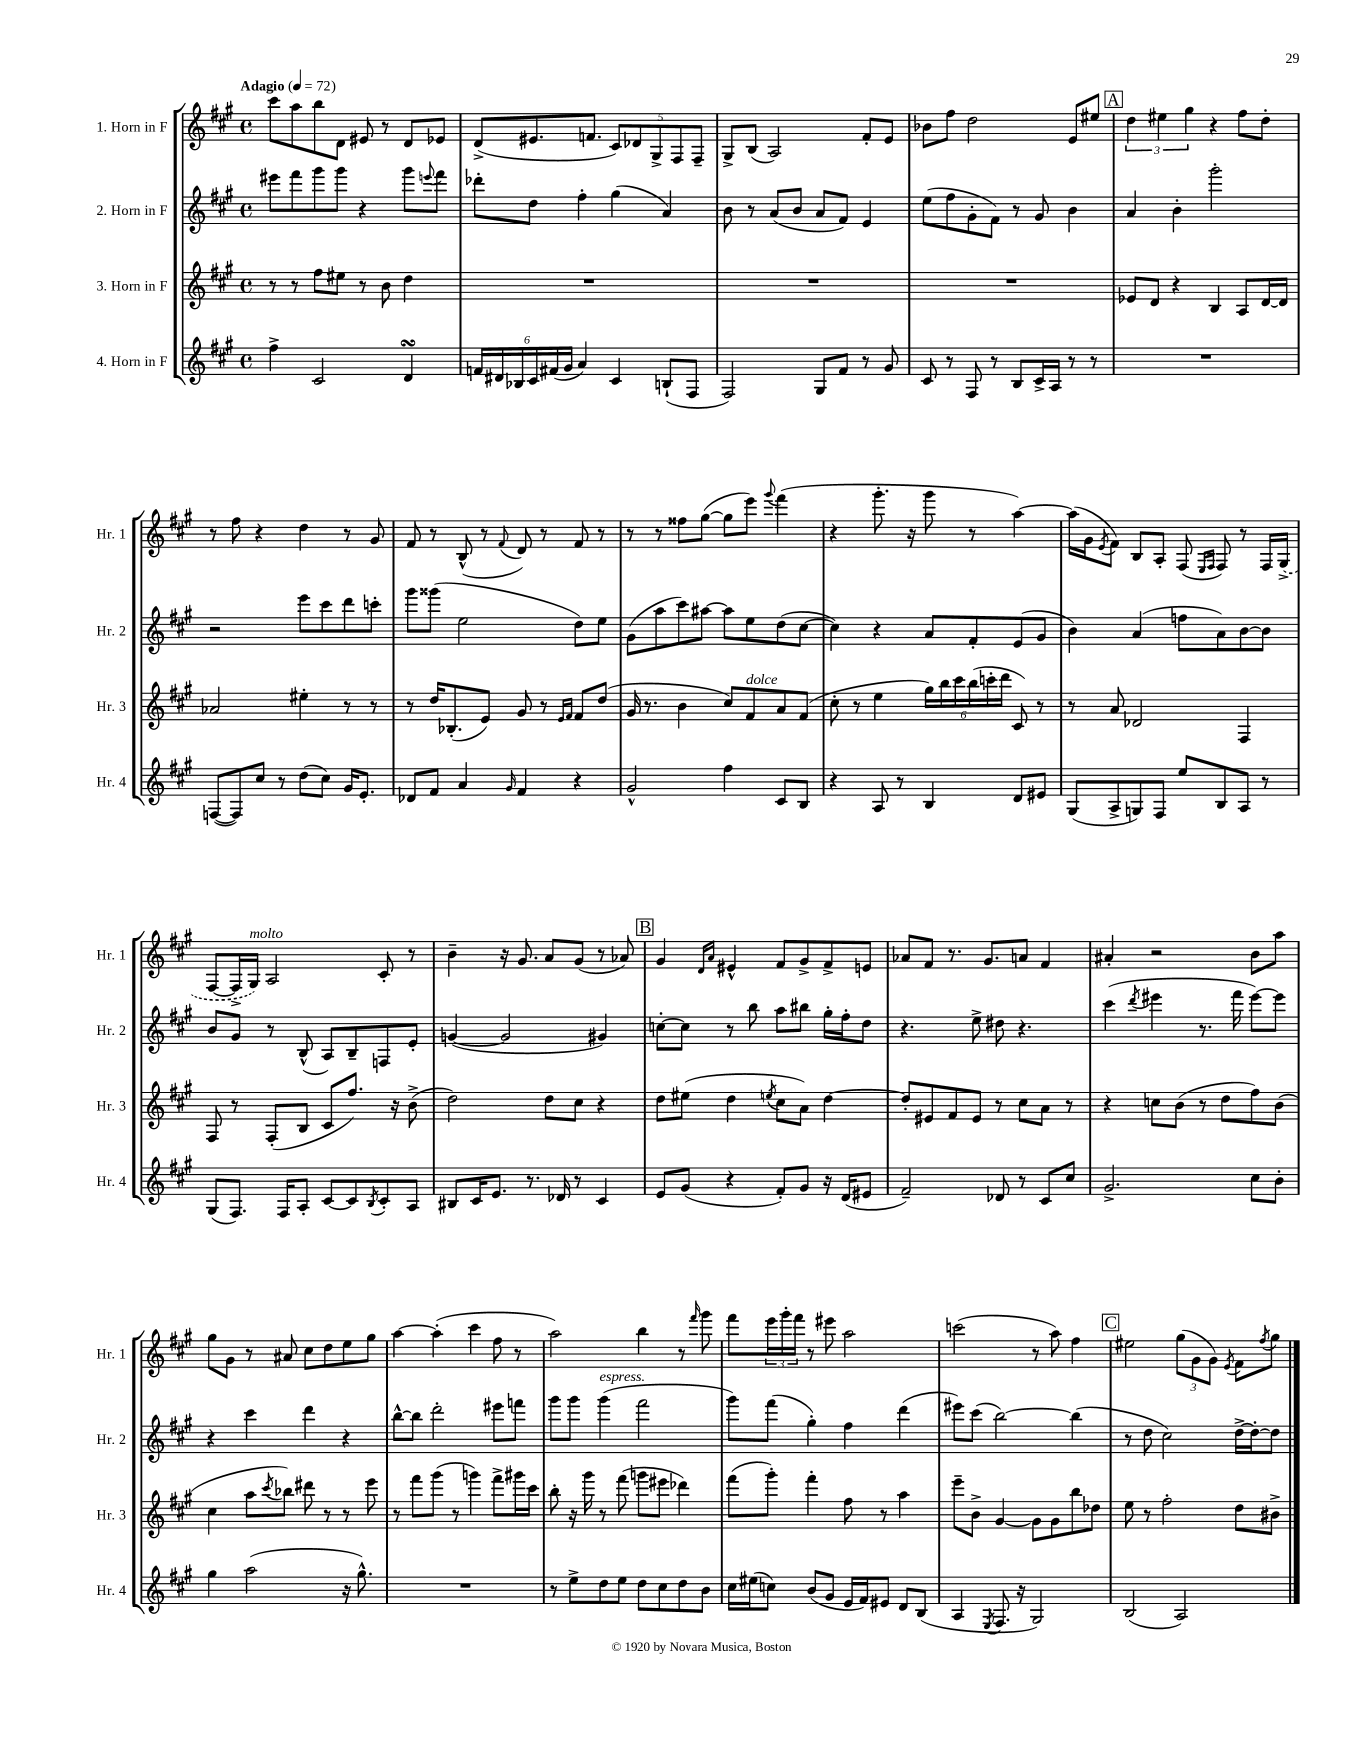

**kern	**kern	**kern	**kern
*staff4	*staff3	*staff2	*staff1
*clefG2	*clefG2	*clefG2	*clefG2
*k[f#c#g#]	*k[f#c#g#]	*k[f#c#g#]	*k[f#c#g#]
*M4/4	*M4/4	*M4/4	*M4/4
*met(c)	*met(c)	*met(c)	*met(c)
*MM72	*MM72	*MM72	*MM72
4ff#^	8r	8eee#	8ccc#
.	8r	8fff#	8aa
2c#	8ff#	8ggg#	8bb
.	8ee#	8ggg#	8d
.	8r	4r	8e#
.	8b	.	8r
4d	4dd	8ggg#	8d
.	.	8qqeee	.
.	.	8fff#	8e-
=	=	=	=
24f	1r	8ddd-'	(8d^
24d#	.	.	.
24B-	.	.	.
24c#	.	8dd	8.e#
(24f#	.	.	.
24g#	.	.	.
4a)	.	4ff#'	.
.	.	.	8.f
4c#	.	(4gg#	10c#)
.	.	.	10d-
.	.	.	10G#^
(8B`	.	4a)	.
.	.	.	10F#
8F#	.	.	.
.	.	.	10F#~
=	=	=	=
2F#)	1r	8b	8G#^
.	.	8r	(8B
.	.	(8a	2A)
.	.	8b	.
8G#	.	8a	.
8f#	.	8f#)	.
8r	.	4e	8f#'
8g#	.	.	8e
=	=	=	=
8c#	1r	(8ee	8b-
8r	.	8ff#	8ff#
8F#	.	8g#'	2dd
8r	.	8f#)	.
8B	.	8r	.
16c#^	.	8g#	.
16A	.	.	.
8r	.	4b	8e
8r	.	.	8ee#
=	=	=	=
1r	8e-	4a	6dd
.	8d	.	.
.	.	.	6ee#
.	4r	4b'	.
.	.	.	6gg#
.	4B	2ggg#'	4r
.	8A	.	8ff#
.	[16d	.	8dd'
.	16d]	.	.
=	=	=	=
([8F	2a-	2r	8r
8F])	.	.	8ff#
8cc#	.	.	4r
8r	.	.	.
(8dd	4ee#'	8eee	4dd
8cc#)	.	8ccc#	.
16g#	8r	8ddd	8r
8.e'	.	.	.
.	8r	8ccc'	8g#
=	=	=	=
8d-	8r	8ggg#	8f#
8f#	16dd	(8ggg##	8r
.	(8.B-'	.	.
4a	.	2ee	(8B^^
.	8e)	.	8r
16qqg#	.	.	8qqf#
4f#	8g#	.	8d)
.	8r	.	8r
.	16qqe	.	.
.	16qqf#	.	.
4r	8f#	8dd)	8f#
.	(8dd	8ee	8r
=	=	=	=
2g#^^	16g#	(8g#	8r
.	8.r	.	.
.	.	8aa	8r
.	4b	8ccc#)	8ff##
.	.	[8aa#	([8gg#
4ff#	8cc#)	8aa#]	8gg#]
.	8f#	8ee	8eee)
.	.	.	8qqggg#
8c#	8a	(8dd	(4fff#
8B	(8f#	[8cc#	.
=	=	=	=
4r	8cc#'	4cc#])	4r
.	8r	.	.
8A	4ee	4r	8.ggg#'
8r	.	.	.
.	.	.	16r
4B	24gg#)	8a	8ggg#
.	24bb	.	.
.	24ccc#	.	.
.	(24bb	8f#'	8r
.	24ccc'	.	.
.	24ddd	.	.
8d	8c#)	(8e	[4aa)
8e#	8r	8g#	.
=	=	=	=
(8G#	8r	4b)	(16aa]
.	.	.	16g#
.	.	.	8qe
8A^	8a	.	8f#)
8G)	2d-	(4a	8B
8F#	.	.	8A'
8ee	.	8ff	(8F#
.	.	.	16qqE
.	.	.	16qqF#
8B	.	8a)	8F#)
8A	4F#	[8b	8r
8r	.	8b]	16F#
.	.	.	(16G#^
=	=	=	=
(8G#	8F#	8b	[8F#
8.F#)	8r	8g#	16F#^]
.	.	.	16G#)
.	(8F#'	8r	2A
16F#	.	.	.
8A'	8B	(8B^^	.
[8c#	8c#	8A)	.
8c#]	8.ff#)	8B~	.
8qB	.	.	.
8c#'	.	8F	8c#'
.	16r	.	.
8A	(8b^	8e'	8r
=	=	=	=
8B#	2dd)	([4g	4b~
16c#	.	.	.
8.e	.	.	.
.	.	2g]	16r
.	.	.	8.g#
8.r	.	.	.
.	8dd	.	8a
16d-	.	.	.
8r	8cc#	.	(8g#
4c#	4r	4g#)	8r
.	.	.	8a-)
=	=	=	=
8e	8dd	[8cc'	4g#
(8g#	(8ee#	8cc]	.
.	.	.	16qqd
.	.	.	16qqa
4r	4dd	8r	4e#^^
.	.	8bb	.
.	8qee	.	.
8f#')	8cc#	8aa	8f#
8g#	8a)	8bb#	8g#^
16r	[4dd	16gg#'	8f#^
(16d	.	16ff#'	.
8e#	.	8dd	8e
=	=	=	=
2f#~)	8dd']	4.r	8a-
.	8e#	.	8f#
.	8f#	.	8.r
.	8e#	8ee^	.
.	.	.	8.g#
8d-	8r	8dd#	.
8r	8cc#	4.r	8a
8c#	8a	.	4f#
8cc#	8r	.	.
=	=	=	=
2.g#^	4r	(4ccc#	4a#'
.	.	8qddd	.
.	8cc	4eee#	2r
.	(8b	.	.
.	8r	8.r	.
.	8dd	.	.
.	.	16fff#	.
8cc#	8ff#)	[8eee#)	8b
8b'	(8b	8eee#]	8aa
=	=	=	=
4gg#	4cc#	4r	8gg#
.	.	.	8g#
(2aa	8aa	4ccc#	8r
.	8qccc#	.	.
.	8bb-)	.	8a#
.	8ddd#	4ddd	8cc#
.	8r	.	8dd
16r	8r	4r	8ee
8.gg#^^)	.	.	.
.	8eee	.	8gg#
=	=	=	=
1r	8r	[8bb^^	[4aa
.	8fff#	8bb]	.
.	(8ggg#	2ddd'	(4aa']
.	8r	.	.
.	4ggg)	.	4ccc#
.	8fff#^	8eee#	8ff#
.	16ggg#	8fff	8r
.	16ccc#	.	.
=	=	=	=
8r	8bb'	8ggg#	2aa)
8ee^	16r	8ggg#	.
.	16ggg#	.	.
8dd	8r	(4ggg#	.
8ee	(8fff#	.	.
8dd	8ggg	2fff#	4bb
8cc#	8eee#	.	.
8dd	4ddd-)	.	8r
.	.	.	16qqfff#
8b	.	.	8ggg#
=	=	=	=
16cc#	(8fff#	8ggg#)	8fff#
(16ee#	.	.	.
8cc)	8ggg#')	(8fff#	24eee
.	.	.	24ggg#'
.	.	.	24fff#
(8b	4fff#'	4gg#')	8r
8g#	.	.	8eee#
16e	8ff#	4ff#	2aa
16f#)	.	.	.
8e#	8r	.	.
8d	4aa	(4ddd	.
(8B	.	.	.
=	=	=	=
4A	8eee~	8eee#)	(2ccc
.	8b^	(8ccc#	.
8qE	.	.	.
8.F#	[4g#	[2bb)	.
16r	.	.	.
2G#)	8g#]	.	8r
.	8g#	.	8aa)
.	8bb	(4bb]	4ff#
.	8dd-	.	.
=	=	=	=
(2B	8ee	8r	2ee#
.	8r	8dd	.
.	2ff#'	2cc#)	.
2A)	.	.	(12gg#
.	.	.	12g#
.	.	.	12g#)
.	.	.	8qe
.	8dd	[16dd^	8f#
.	.	16dd'_	.
.	.	.	8qff#
.	8b#^	8dd]	8gg#
==	==	==	==
*-	*-	*-	*-
